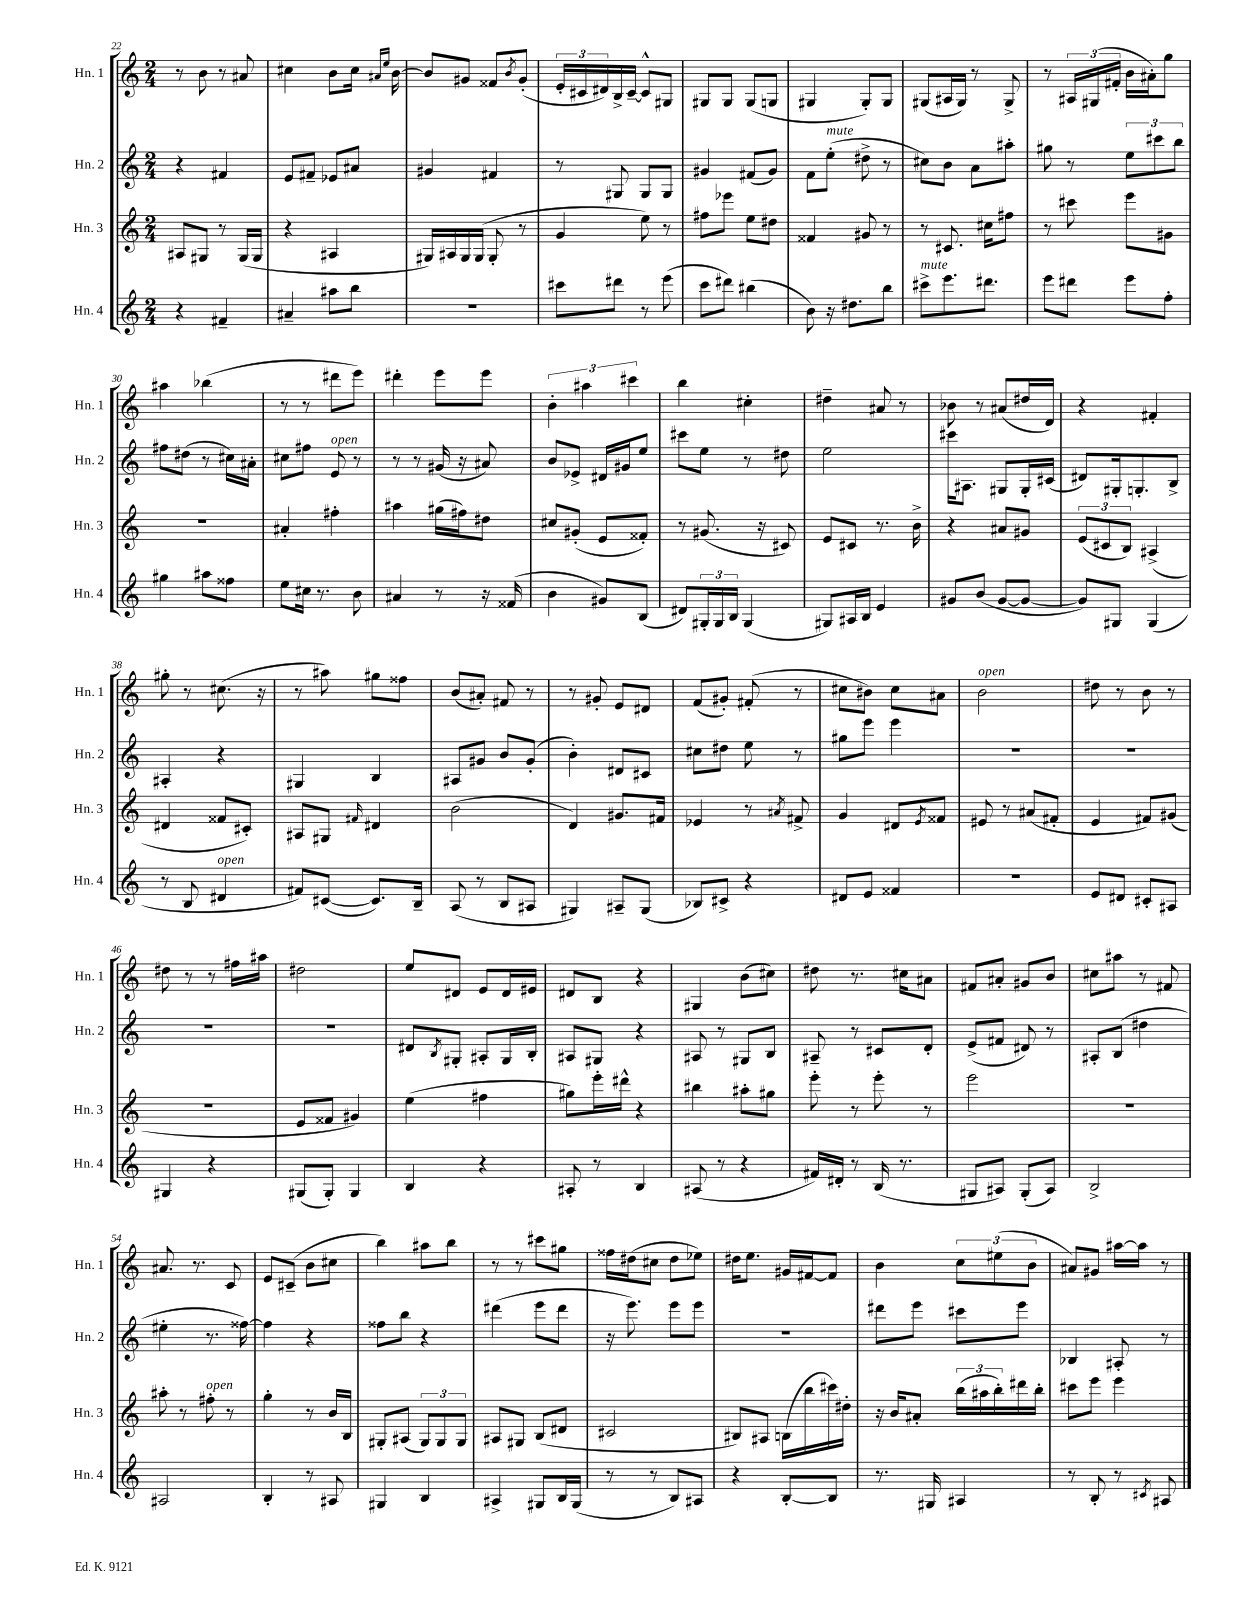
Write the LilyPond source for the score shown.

<<
\new StaffGroup <<
\new Staff = "s0" \with { instrumentName = "Hn. 1" shortInstrumentName = "Hn. 1" } {
    \clef treble \key c \major \numericTimeSignature \time 2/4
    r8 b'8 r8 ais'8 |
    cis''4 b'8 cis''16 \grace { ais'16 e''16 } b'16~ |
    b'8 gis'8 fisis'8 \acciaccatura { b'8 } gis'8-.( |
    \tuplet 3/2 { e'16-. cis'16 dis'16) } b16-> cis'16~-- cis'8-^ gis8 |
    gis8 gis8 gis8( g8 |
    gis4 gis8-.) gis8 |
    gis8( ais16 gis16) r8 gis8-> |
    r8 \tuplet 3/2 { ais16 gis16( fis'16-. } b'16 ais'16-.) g''8 |
    ais''4 bes''4( |
    r8 r8 dis'''8 e'''8) |
    dis'''4-. e'''8 e'''8 |
    \tuplet 3/2 { b'4-. ais''4 cis'''4 } |
    b''4 cis''4-. |
    dis''4-- ais'8 r8 |
    bes'8 r8 ais'8( dis''16 d'16) |
    r4 fis'4-. |
    gis''8-. r8 cis''8.( r16 |
    r8 ais''8) gis''8 fisis''8 |
    b'8( ais'8-.) fis'8 r8 |
    r8 gis'8-. e'8 dis'8 |
    f'8( gis'8-.) fis'8-.( r8 |
    cis''8 bis'8) cis''8 ais'8 |
    b'2^\markup { \italic "open" } |
    dis''8 r8 b'8 r8 |
    dis''8 r8 r8 fis''16 ais''16 |
    dis''2 |
    e''8 dis'8 e'8 dis'16 eis'16 |
    dis'8 b8 r4 |
    gis4 b'8( cis''8) |
    dis''8 r8. cis''16 ais'8 |
    fis'8 ais'8-. gis'8 b'8 |
    cis''8 ais''8 r8 fis'8 |
    ais'8. r8. c'8 |
    e'8 cis'8--( b'8 cis''8 |
    b''4) ais''8 b''8 |
    r8 r8 cis'''8 gis''8 |
    fisis''16 dis''16( cis''8 dis''8 ees''8) |
    dis''16 e''8. gis'16 fis'16~ fis'8 |
    b'4 \tuplet 3/2 { c''8 eis''8( b'8 } |
    ais'8) gis'8 ais''16~ ais''16 r8 \bar "|." |
}
\new Staff = "s1" \with { instrumentName = "Hn. 2" shortInstrumentName = "Hn. 2" } {
    \clef treble \key c \major \numericTimeSignature \time 2/4
    r4 fis'4 |
    e'8 fis'8-- ees'8 ais'8 |
    gis'4 fis'4 |
    r8 gis8 gis8 gis8 |
    gis'4 fis'8( gis'8) |
    f'8 e''8-.^\markup { \italic "mute" }( dis''8-> r8 |
    cis''8) b'8 a'8 ais''8-. |
    gis''8 r8 \tuplet 3/2 { e''8 cis'''8 b''8 } |
    fis''8 dis''8( r8 cis''16) ais'16-. |
    cis''8 fis''8 e'8^\markup { \italic "open" } r8 |
    r8 r8 gis'16( r16 ais'8) |
    b'8 ees'8-> dis'16 gis'16 e''8 |
    cis'''8 e''8 r8 dis''8 |
    e''2 |
    cis'''16 ais8. gis8 gis16-. cis'16( |
    dis'8) gis16-. g8.-. b8-> |
    ais4-. r4 |
    gis4 b4 |
    ais8 gis'8 b'8 gis'8-.( |
    b'4-.) dis'8 cis'8 |
    cis''8 dis''8 e''8 r8 |
    gis''8 e'''8 e'''4 |
    R2 |
    R2 |
    R2 |
    R2 |
    dis'8 \acciaccatura { b8 } gis8-. ais8-. gis16 b16-. |
    ais8 gis8 r4 |
    ais8 r8 gis8 b8 |
    ais8-- r8 cis'8 d'8-. |
    e'8->( fis'8 dis'8) r8 |
    ais8-. b8( dis''4 |
    eis''4-. r8. fisis''16~) |
    fisis''4 r4 |
    fisis''8 b''8 r4 |
    dis'''4( e'''8 dis'''8 |
    r16 e'''8.) e'''8 e'''8 |
    R2 |
    dis'''8 e'''8 cis'''8 e'''8 |
    bes4 ais8-. r8 \bar "|." |
}
\new Staff = "s2" \with { instrumentName = "Hn. 3" shortInstrumentName = "Hn. 3" } {
    \clef treble \key c \major \numericTimeSignature \time 2/4
    ais8 gis8 r8 gis16( gis16 |
    r4 ais4 |
    gis16) ais16 gis16 gis16( gis8-. r8 |
    g'4 e''8) r8 |
    fis''8 ees'''8 e''8 dis''8 |
    fisis'4 gis'8 r8 |
    r8 cis'8. cis''16 fis''8 |
    r8 cis'''8 e'''8 gis'8 |
    R2 |
    ais'4-. fis''4-. |
    ais''4 gis''16( fis''16) dis''8 |
    cis''8 gis'8-.( e'8 fisis'8-.) |
    r8 gis'8.( r16 cis'8) |
    e'8 cis'8 r8. b'16-> |
    r4 ais'8 gis'8 |
    \tuplet 3/2 { e'8( cis'8 b8) } ais4->( |
    dis'4 fisis'8 cis'8-.) |
    ais8 gis8 \grace { fis'16 } dis'4 |
    b'2( |
    d'4) gis'8. fis'16 |
    ees'4 r8 \acciaccatura { ais'8 } fis'8-> |
    g'4 dis'8 \acciaccatura { e'8 } fisis'8 |
    eis'8 r8 ais'8( fis'8-. |
    e'4 fis'8) gis'8( |
    R2 |
    e'8 fisis'8 gis'4) |
    e''4( fis''4 |
    gis''8) e'''16-. dis'''16-^ r4 |
    bis''4 ais''8-. gis''8 |
    e'''8-. r8 e'''8-. r8 |
    e'''2 |
    r2 |
    ais''8-. r8 fis''8-.^\markup { \italic "open" } r8 |
    g''4-. r8 b'16 b16 |
    gis8-. ais8( \tuplet 3/2 { gis8) gis8 gis8 } |
    ais8 gis8 b8( dis'8 |
    cis'2 |
    bis8) ais8 b16( b''16 cis'''16) dis''16-. |
    r16 b'16 ais'8-. \tuplet 3/2 { b''16( ais''16 b''16-.) } dis'''16 b''16-. |
    cis'''8 e'''8 e'''4 \bar "|." |
}
\new Staff = "s3" \with { instrumentName = "Hn. 4" shortInstrumentName = "Hn. 4" } {
    \clef treble \key c \major \numericTimeSignature \time 2/4
    r4 fis'4-- |
    ais'4-- ais''8 b''8 |
    R2 |
    cis'''8 dis'''8 r8 e'''8( |
    c'''8 dis'''8) bis''4( |
    b'8) r16 dis''8. b''8 |
    cis'''8->^\markup { \italic "mute" } e'''8. dis'''8. |
    e'''8 dis'''8 e'''8 f''8-. |
    gis''4 ais''8 fisis''8 |
    e''8 cis''16 r8. b'8 |
    ais'4 r8 r16 fisis'16( |
    b'4 gis'8) b8( |
    dis'8) \tuplet 3/2 { gis16-. gis16 b16 } gis4( |
    gis8) ais16 b16 e'4 |
    gis'8 b'8( gis'8~ gis'8~ |
    gis'8) gis8 gis4( |
    r8 b8 dis'4^\markup { \italic "open" } |
    fis'8) cis'8~( cis'8.) b16-- |
    a8( r8 b8 ais8 |
    gis4) ais8-- gis8( |
    bes8) cis'8-> r4 |
    dis'8 e'8 fisis'4 |
    r2 |
    e'8 dis'8 cis'8-. ais8 |
    gis4 r4 |
    gis8( gis8-.) gis4 |
    b4 r4 |
    ais8-. r8 b4 |
    ais8( r8 r4 |
    fis'16) dis'16-. r8 b16( r8. |
    gis8 ais8) gis8-.( ais8) |
    b2-> |
    ais2 |
    b4-. r8 ais8 |
    gis4 b4 |
    ais4-> gis8 b16 gis16( |
    r8 r8 b8) ais8 |
    r4 b8~-. b8 |
    r8. gis16 ais4 |
    r8 b8-. r8 \acciaccatura { cis'8 } ais8 \bar "|." |
}
>>
>>
\layout { \context { \Score currentBarNumber = #22 } }
